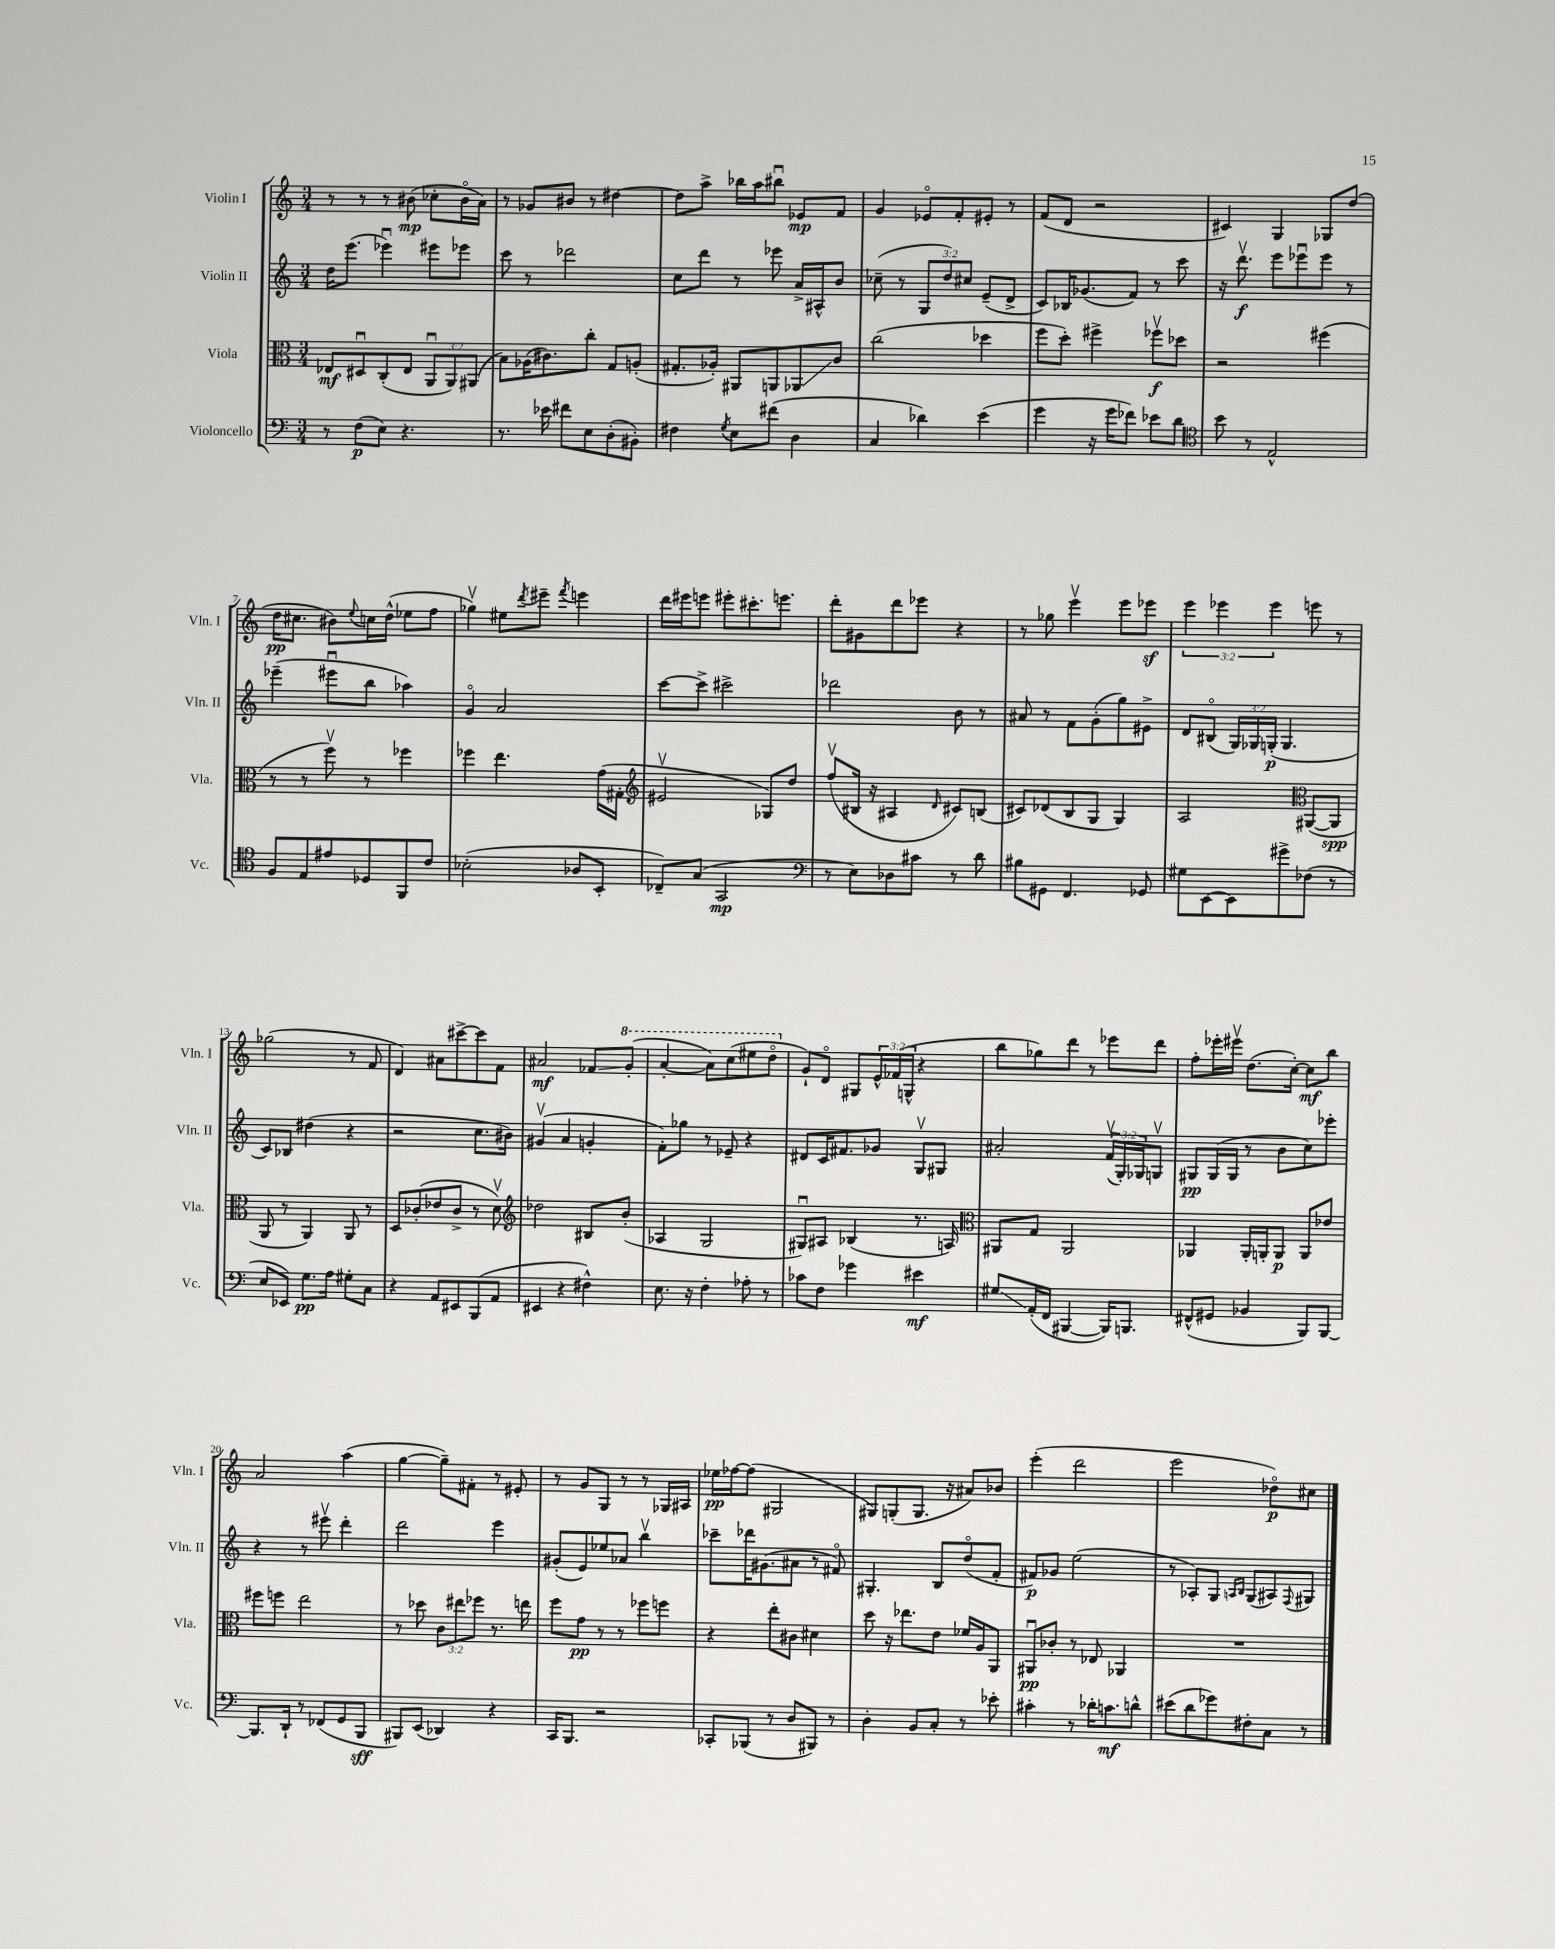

**kern	**kern	**kern	**kern
*staff4	*staff3	*staff2	*staff1
*clefF4	*clefC3	*clefG2	*clefG2
*k[]	*k[]	*k[]	*k[]
*M3/4	*M3/4	*M3/4	*M3/4
8r	8E-/L	16dd\LK	8r
.	.	(8.eee\J	.
(8F\L	8D#u/	.	8r
8E\J)	(8C'/	4eee-u\)	8r
4.r	8E-/J	.	(8b#\
.	12AAu/L	8eee#\L	8cc-'\L
.	12AA/)	.	.
.	.	8eee-\J	16b#o\L
.	(12AA#/J	.	.
.	.	.	16a\JJ)
=	=	=	=
8.r	8B\L)	8ccc\	8r
.	(16A-\K	8r	8g-/L
16e-\	8.c#\)	.	.
8f#\L	.	2ddd-\	8b#/J
8E\	8cc'\J	.	8r
(8D'\	8G/L	.	[4dd#\
8BB#'\J)	(8A'/J	.	.
=	=	=	=
4F#\	8.G#'/L	8cc\L	8dd#\]L
.	.	8ddd\J	8aa^\J
.	16A-'/Jk)	.	.
8qG/	.	.	.
8E\L	8AA#/L	8r	16bb-\LL
.	.	.	16aa\J
(8f#\J	8AA/	8eee-\	8bb#u\J
4D\	8AA-/	16a^/LL	8e-/L
.	.	16A#^^/J	.
.	8c/J	8b/J	8f/J
=	=	=	=
4C/	(2cc\	(8cc-~\	4g/
.	.	8r	.
4d-\)	.	12G/L	8e-o/L
.	.	12dd/)	.
.	.	.	8f'/
.	.	12cc#/J	.
(4e\	4dd-\	(8e~/L	8e#'/J
.	.	8d^/J	8r
=	=	=	=
4g\	8ff\L	8c/L)	(8f/L
.	8dd'\J)	16B-/K	8d/J
.	.	(8.g-/	.
16r	4ff#^\	.	2r
16g\LK	.	.	.
8f-\J)	.	8f/J)	.
8e-\L	8ff-v\L	8r	.
8d\J	8dd-\J	8ccc\	.
=	=	=	=
*clefC4	*	*	*
8b\	2r	16r	4c#/)
.	.	8.dddv\	.
8r	.	.	.
2E^^/	.	8eee\L	4G/
.	.	8eee-u\	.
.	(4ff#\	8eee-\J	8G-/L
.	.	8r	(8dd/J
=	=	=	=
8F/L	8r	(4eee-~\	16dd\LK
.	.	.	8.cc#\J
8E/	8r	.	.
8e#/	8ffv\)	8eee#u\L	8b#\L)
.	.	.	8qqee/
8D-/	8r	8bb\J	16cc\L
.	.	.	(16dd^^\JJ
8FF/	4ff-\	4aa-\)	8ee-\L
8c/J	.	.	8ff\J
=	=	=	=
(2B-'\	4ff-\	4go/	4gg-v\)
.	4.ee\	2a/	8ee#\L
.	.	.	8qddd/
.	.	.	8eee#~\J
.	.	.	8qfff/
8A-/L	.	.	4eee\
8BB'/J	(16g\LL	.	.
.	16G#'\JJ	.	.
=	=	=	=
*	*clefG2	*	*
8C-~/L)	2e#v/	[8ccc\L	16ddd\LL
.	.	.	16eee#\J
(8G/J	.	8ccc^\]J	8eee\J
2GG/	.	2ccc#^\	8eee#'\L
.	.	.	8.ccc#'\
.	8G-/L)	.	.
.	.	.	8.eee\J
.	8dd/J	.	.
=	=	=	=
*clefF4	*	*	*
8r	(8ffv/L	2ddd-\	8ddd'\L
8E\L)	16B#/Jk	.	8g#\
.	16r	.	.
8D-\	4A#/	.	8ddd\
8c#\J	.	.	8eee-\J
.	16qqd/	.	.
8r	8c#/L)	8b\	4r
8d\	(8B/J	8r	.
=	=	=	=
8B#\L	8c#/L)	8a#/	8r
8GG#\J	(8d-/	8r	8gg-\
4.FF/	8B/	8f\L	4eeev\
.	8G/J	(8g'\	.
.	4G/)	8gg\)	8eee\L
8GG-/	.	8e#^\J	8eee-\J
=	=	=	=
8G#\L	2A/	8d/L	6eee\
[8EE\	.	(8B#o/J	.
.	.	.	6eee-\
8EE\]	.	24G/LL)	.
.	.	24G-/	.
.	.	(24G'/JJ	6eee-\
8g#^\	.	4.G/	.
*	*clefC3	*	*
(8F-\J	([8AA#/L	.	8eee\
8r	8AA#/]J	.	8r
=	=	=	=
8E/L	8AA/	8c/L)	(2gg-\
8EE-/J)	8r	8B-/J	.
8.G\L	4AA/)	(4dd#\	.
16A\Jk	.	.	.
8G#'\L	8AA/	4r	8r
8C\J	8r	.	8f/
=	=	=	=
4r	8D/L	2r	4d/)
.	(8c-'/	.	.
8AA/L	8e-/	.	8a#\L
8EE#/	8c-^/J	.	[8ccc#^\
(8BBB/	8r	8.cc\L	8ccc#\]
8AA/J	8dv\)	.	8f\J
.	.	16b#\Jk)	.
=	=	=	=
*	*clefG2	*	*
4EE#/	2dd-\	(4g#v/	2a#/
4r	.	4a/	.
4F#^^\)	8B#/L	4g'/	8f-/L
.	(8b'/J	.	(8gg'/J
=	=	=	=
8.E\	4A-/	8f'\L)	[4aa'/
.	.	8gg-\J	.
16r	.	.	.
4F'\	2G/	8r	8aa\]L)
.	.	8e-~/	(8ccc\
8A-'\	.	4r	8eee#\
8r	.	.	8dddo\J
=	=	=	=
8c-\L	8G#u/L)	8d#/L	8g`/L)
8F\J	8A#/J	16c/K	8do/J
.	.	8.f#/	.
4g-\	(4B-/	.	8G#/L
.	.	8g-/J	24e^^/L
.	.	.	(24f-/
.	.	.	24G^^/JJ
4e#\	8.r	8Gv/L	4r
.	.	8G#/J	.
.	16A/)	.	.
=	=	=	=
*	*clefC3	*	*
8G#/L	8AA#/L	2a#'/	8bb\L
(16AA'/L	8G/J	.	8gg-\)
16FF/JJ	.	.	.
[4BBB#/	2AA#/	.	8ddd\J
.	.	.	8r
16BBB#/]LK)	.	(24fv/LL	8eee-\L
.	.	24G'/)	.
8.BBB/J	.	.	.
.	.	24G-/J	.
.	.	8Gv/J	8ddd\J
=	=	=	=
(8FF#^^/L	4AA-/	8G#/L	8ff'\L
8GG#/J	.	(16G#/L	16eee-'\L
.	.	16G#/JJ	16eee#v\JJ
4BB-/	16AA-'/LL	8r	(8.dd\L
.	16AA'/J	.	.
.	8AA/J	8b\L	.
.	.	.	[16cc'\Jk)
8BBB/L)	8AA/L	8cc\)	8cc\]L
[8BBB/J	8e-/J	8eee-'\J	8bb\J
=	=	=	=
8.BBB/]L	8ff#\L	4r	2a/
.	8ff\J	.	.
16DD`/Jk	.	.	.
8r	2ee\	8r	.
(8FF-/L	.	8eee#v\	.
8GG/	.	4ddd'\	(4aa\
8BBB/J	.	.	.
=	=	=	=
8BBB#/L)	8r	2ddd\	[4gg\
(8EE/J	8dd-\	.	.
4DD-/)	12c\L	.	8gg~\]L)
.	12ee#\	.	.
.	.	.	8f#'\J
.	12ff-\J	.	.
4r	8.r	4eee\	8r
.	.	.	8e#'/
.	16ee\	.	.
=	=	=	=
16CC/LK	8ff\L	(8g#'/L	8r
8.BBB/J	.	.	.
.	8g\J	8e/)	8g/L
2r	8r	8ee-/	8G/J
.	8r	8a-/J	8r
.	8ff-\L	4bbv\	8r
.	8ff\J	.	16G-/LL
.	.	.	16A#/JJ
=	=	=	=
8CC-'/L	4r	8ccc-~\L	16ee-\LL
.	.	.	[16ff-\J
(8BBB-/J	.	16ddd-\K	(8ff-\]J
.	.	(8.g#\	.
8r	8ee'\L	.	2G#/
8D/L	8c#\J	8a#\J	.
8BBB#/J)	4d#\	8r	.
8r	.	8f#o/)	.
=	=	=	=
4D'\	8dd\	4.G#'/	8G#/L)
.	16r	.	(8G'/
.	8.ee-\L	.	.
8BB/L	.	.	8.G/J
8C'/J	8e\J	8B/L	.
.	.	.	16r
8r	16f-/LL	(8ddo/	8a#/L)
.	16A/J	.	.
8e-'\	8AA/J	8f'/J	8b-/J
=	=	=	=
4c#'\	8AA#u/L	8f#/L)	(4eee'\
.	8c-'/J	8g-/J	.
8r	8r	(2ee\	2ddd\
16d-'\LK	8E-/	.	.
8.c\	.	.	.
.	4AA-/	.	.
8d^^\J	.	.	.
=	=	=	=
(8e#\L	2.r	8r	2eee\
8d\	.	8A-'/L)	.
8g-\)	.	8G/J	.
.	.	16qqA/LL	.
.	.	16qqB/JJ	.
8F#'\	.	(8G/L	.
8C\J	.	8A#/)	8dd-o\L)
.	.	8qqF/	.
8r	.	8G#/J	8cc#\J
==	==	==	==
*-	*-	*-	*-
